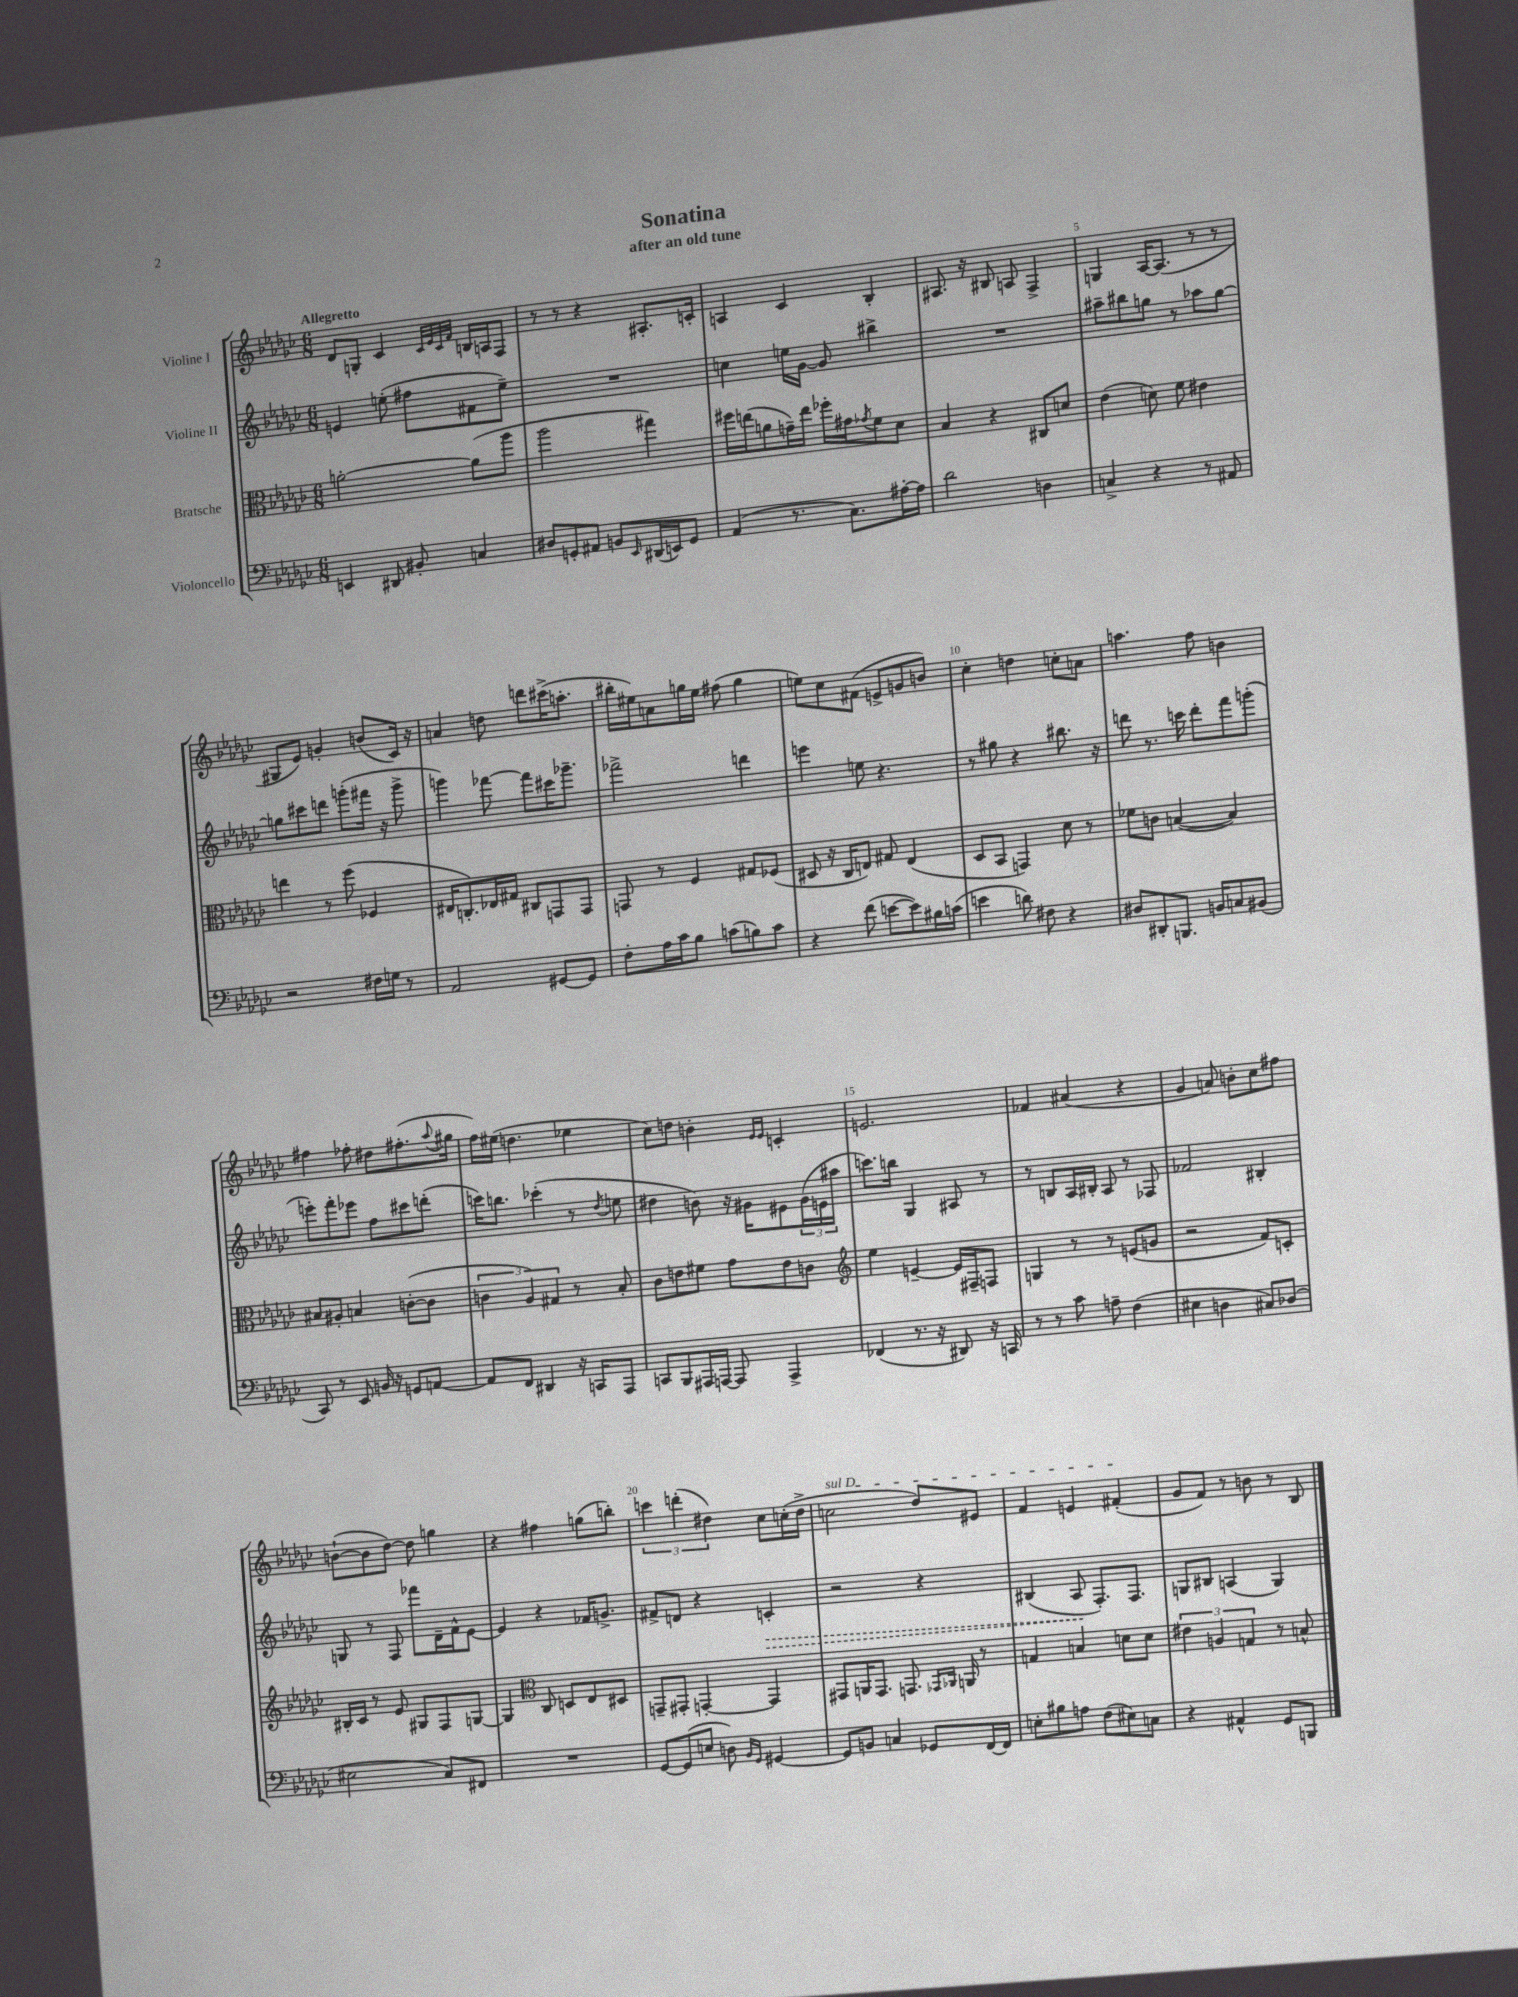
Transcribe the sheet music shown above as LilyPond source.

\header { title = "Sonatina" subtitle = "after an old tune" }
<<
\new StaffGroup <<
\new Staff = "s0" \with { instrumentName = "Violine I" } {
    \clef treble \key ges \major \numericTimeSignature \time 6/8 \tempo "Allegretto"
    des'8 g8-. ces'4 \grace { ces'32 ees'32 ces'32 f'32 } b16 a16 f8 |
    r8 r8 r4 ais8.-. c'16-. |
    a4 ces'4 bes4-. |
    ais8. r16 bis8 a8 f4-> |
    g4 aes16~ aes8.( r8 r8 |
    gis8 ees'8) g'4-. b'8( ces'16) r16 |
    a'4 d''8 d'''8 cis'''16->( a''8.-. |
    bis''16-. eis''16) a'8 g''16 eis''16 fis''8( g''4 |
    e''8) ces''8 fis'8( e'8-> g'8 b'8) |
    ces''4-. d''4 c''8-. a'8 |
    a''4. f''8 b'4 |
    fis''4 fes''8-. dis''8 fis''8.-.( \appoggiatura { aes''8 } gis''16 |
    f''16) eis''16( d''4. ees''4 |
    ces''8) d''8 b'4-. \grace { ees'16 ees'16 } c'4-. |
    e'2. |
    fes'4 ais'4( r4 |
    ges'4 a'8) b'8-. ces''8 fis''8 |
    b'8~-!( b'8 des''8~) des''8 g''4 |
    r4 fis''4 g''8( b''8-.) |
    \tuplet 3/2 { c'''4 d'''4-.( dis''4) } ces''8 c''16-.( dis''16-> |
    \once \override TextSpanner.bound-details.left.text = \markup { \italic "sul D" } c''2\startTextSpan des''8) eis'8 |
    f'4 e'4 fis'4-.\stopTextSpan( |
    ges'8 f'8) r8 b'8 r8 bes8 \bar "|." |
}
\new Staff = "s1" \with { instrumentName = "Violine II" } {
    \clef treble \key ges \major \numericTimeSignature \time 6/8
    e'4 e''8-.( fis''8 fis'8 e''8--) |
    R2. |
    c''4 e''16 ges'16~ ges'8 bis''4-> |
    R2. |
    ais''8-- bis''8 g''8 r8 aes''8 g''8~ |
    g''8 cis'''8 d'''8 g'''8-.( fis'''16 r16 g'''8-> |
    g'''4) fes'''8~ fes'''8 cis'''16 ges'''8.-- |
    fes'''2-> d'''4 |
    e'''4 e''8 r4. |
    r8 gis''8 r4 bis''8. r16 |
    d'''8 r8. c'''16 d'''8-. f'''8 g'''8-.( |
    e'''8-.) f'''8-. ees'''8 f''8 cis'''8 d'''8-.( |
    c'''16) b''8. ces'''4-.( r8 \acciaccatura { des''8 } e''8 |
    dis''4 b'8) r16 gis'16 eis'8 \tuplet 3/2 { gis'16( e'16 ais''16 } |
    c'''8.) b''16 ges4 ais8 r8 |
    r8 b8 aes16 bis16-. aes8 r8 fes8 |
    fes'2 bis4-. |
    g8 r8 f8 fes'''8 des'16-- f'16-^ ees'8~ |
    ees'4 r4 fes'16 g'8.-> |
    fis'8-> d'8 r4 \once \override Hairpin.style = #'dashed-line c'4-.\> |
    r2 r4 |
    bis4( aes8\! f8.-.) f8. |
    g8 bis8 a4( g4) \bar "|." |
}
\new Staff = "s2" \with { instrumentName = "Bratsche" } {
    \clef alto \key ges \major \numericTimeSignature \time 6/8
    a'2~-. a'8( aes''8 |
    aes''2 gis''4) |
    fis''16 e''16( a'8 g'16--) e''16 fes''16-. gis'16 \acciaccatura { ges'8 } f'8 des'8 |
    bes4 r4 cis8 d'8 |
    ees'4( d'8) f'8 eis'4 |
    e''4 r8 f''8( fes4 |
    eis16 c8.-.) ees16 gis16 cis8 g,8 g,8 |
    g,8 r8 f4 gis8 fes8( |
    dis8 r16 ces16 e8) gis8 e4( |
    des8 bes,8 g,4) des'8 r8 |
    fes'8 c'8 b4~( b4) |
    bis8 ais8-. b4 c'8~-.( c'8 |
    \tuplet 3/2 { c'4 aes4) gis4 } r8 bes8-. |
    ces'8 e'8 fis'8 ges'8 e'8 c'8 |
    \clef treble ees''4 e'4~-- e'16 fis16-- f8 |
    g4 r8 r8 e'8( g'8 |
    r2 f'8) c'8-. |
    bis16-. ces'16 r8 ees'8 gis8 f8 g8~ |
    g4 \clef alto ces8 d8 ees8 dis8 |
    g,8-- gis,8-. g,4~-. g,4 |
    gis,8 a,16 gis,8. g,8. \grace { ges,16 aes,16 } a,16 r8 |
    g4 b4 d'8 d'8 |
    \tuplet 3/2 { eis'4 a4 g4 } r8 b8-^ \bar "|." |
}
\new Staff = "s3" \with { instrumentName = "Violoncello" } {
    \clef bass \key ges \major \numericTimeSignature \time 6/8
    e,4 dis,8 bis,8-. c4 |
    dis8 g,8-. ais,8 b,8 \grace { ees,16 } dis,16( e,16) g,8 |
    aes,4( r8. ces8.) ais16~-. ais16 |
    des'2 d4 |
    c4-> r4 r8 ais,8 |
    r2 fis16 g16 r8 |
    aes,2 gis,8~ gis,8 |
    f8-. aes16 ces'16 bes8 c'8( b8) c'8 |
    r4 f'8( e'8~ e'8) bis16 c'16( |
    e'4 d'8) fis8 r4 |
    dis8 dis,8-. b,,8. b,16 c8 bis,8( |
    ces,8) r8 ees,8 b,16 r16 g,8 a,8~ |
    a,8 f,8 dis,4 r16 c,16 aes,,8 |
    c,8 bes,,8 ais,,16 a,,16~ a,,8 a,,4-> |
    fes,4( r8. r16 dis,8) r16 c,16 |
    r8 r8 ces'8 a8-- f4( |
    eis4 d4 cis8) des8( |
    eis2 ces8) fis,8 |
    R2. |
    ges,8~ ges,8( e8 d8) \grace { bes,16 ges,16 } gis,4~ |
    gis,8 b,8 c4 ges,8 f,16~ f,16 |
    e8-. bis8 a8 f8( eis8) c8 |
    r4 ais,4-^ ges,8 b,,8 \bar "|." |
}
>>
>>
\layout { \context { \Score \override BarNumber.break-visibility = ##(#f #t #t) barNumberVisibility = #(every-nth-bar-number-visible 5) } }
